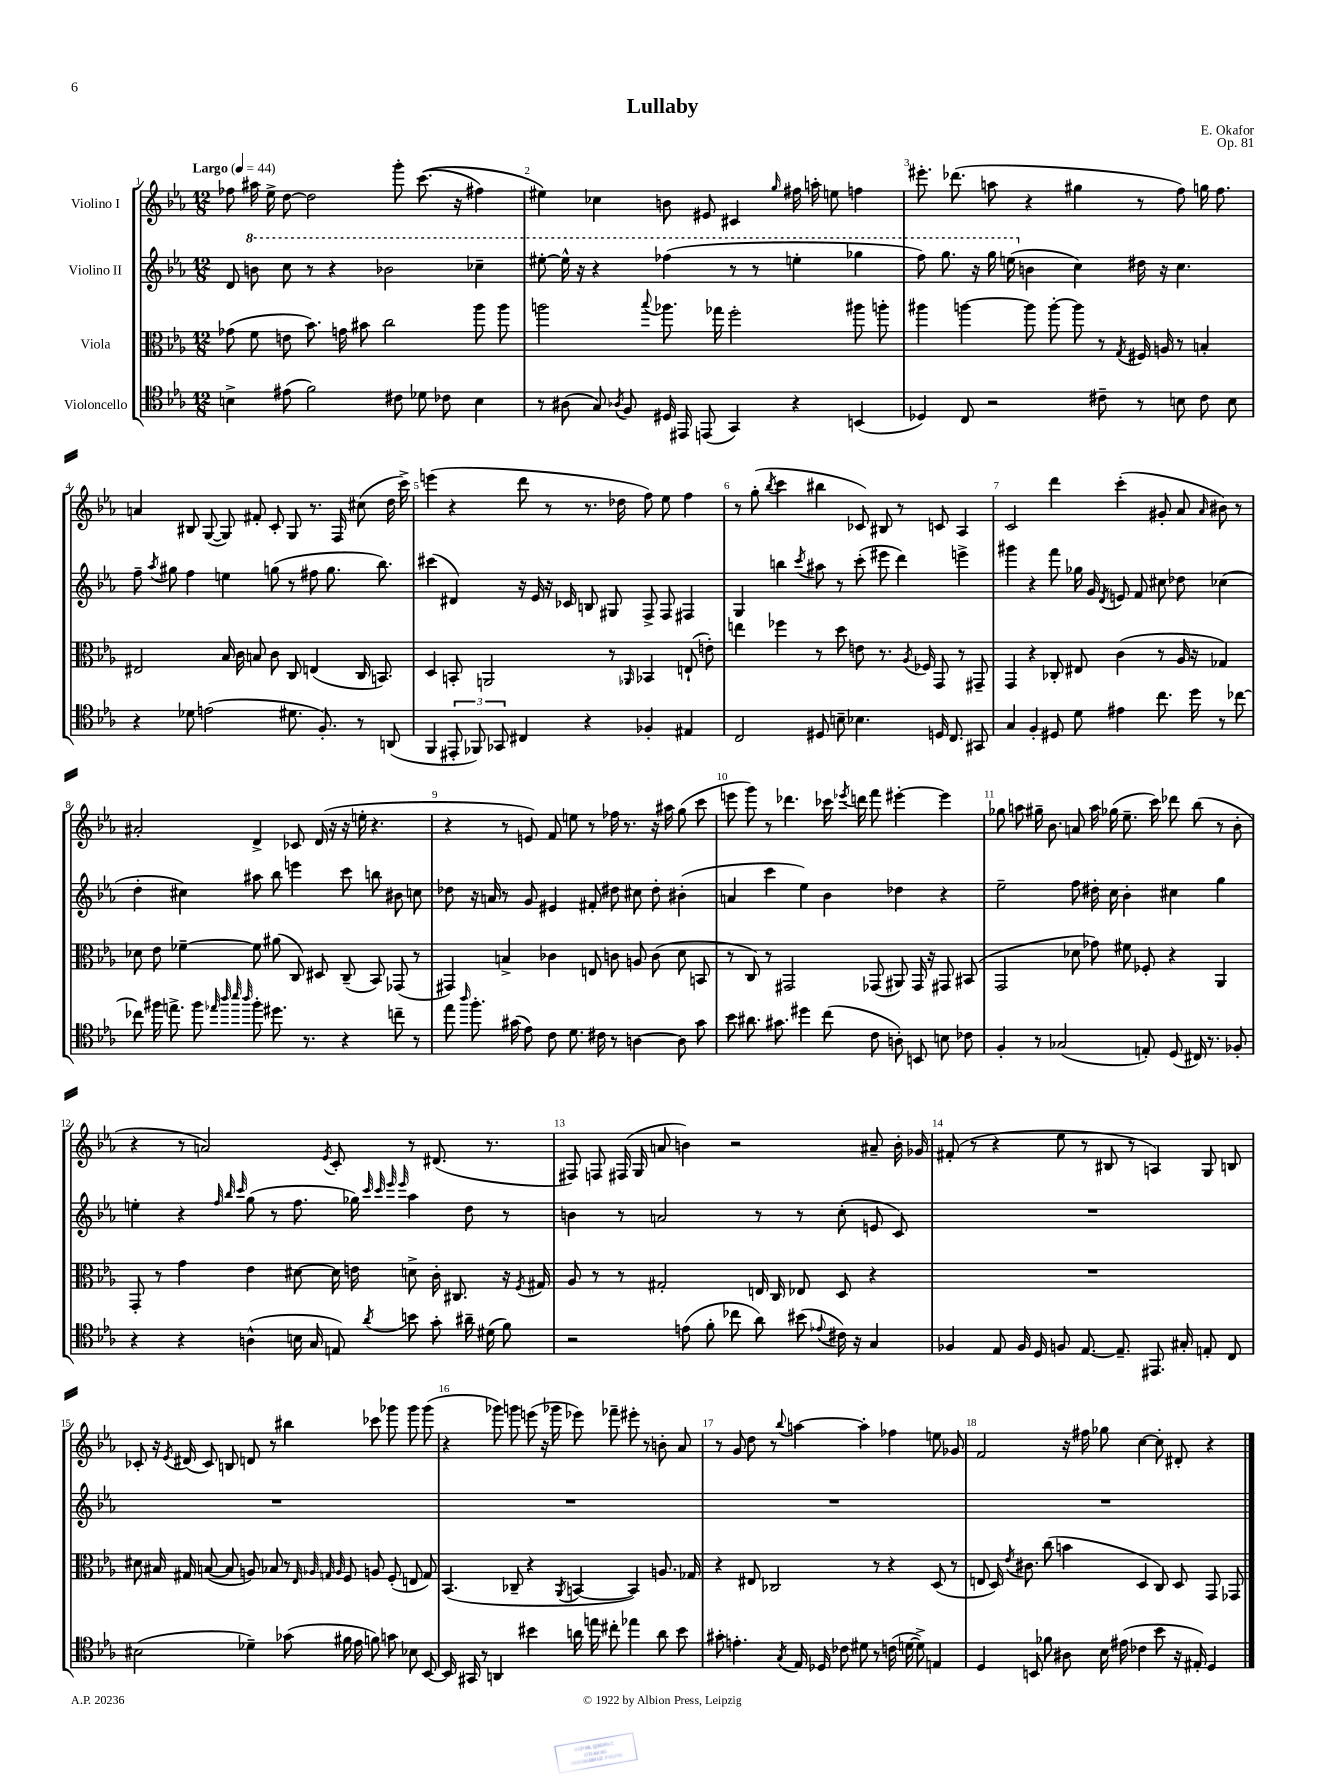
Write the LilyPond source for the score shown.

\header { title = "Lullaby" composer = "E. Okafor" opus = "Op. 81" }
<<
\new StaffGroup <<
\new Staff = "s0" \with { instrumentName = "Violino I" } {
    \clef treble \key ees \major \numericTimeSignature \time 12/8 \tempo "Largo" 4 = 44
    \autoBeamOff fes''8 ais''16 ees''16-> d''8~ d''2 g'''8-. c'''8.(\( r16 fis''4) |
    eis''4\) ces''4 b'8 eis'8 cis'4 \grace { g''16 } fis''16 a''16-. e''8 f''4 |
    eis'''8.-. des'''8.( a''8 r4 gis''4 r8 f''8) g''16 f''8. |
    a'4 bis8 g8~( g8) fis'8-. c'8-. g8 r8. f16 cis''8( d''16 c'''16->) |
    e'''4( r4 d'''8 r8 r8. des''16 f''8) ees''8 f''4 |
    r8 g''8-.( \acciaccatura { bes''8 } c'''4 bis''4 ces'8) bis8 r8 c'8 aes4 |
    c'2 d'''4 c'''4-.( gis'8-. aes'8 \grace { aes'16 } bis'8) r8 |
    ais'2-. d'4-> ces'8 d'16( r16 r16 e''16-. r4. |
    r4 r8 e'8) f'8 e''8 r8 fes''16 r8. r16 ais''16 g''8( c'''8 |
    e'''8 g'''8) r8 des'''4. ces'''16 \acciaccatura { ees'''8 } d'''16 f'''8 eis'''4~-. eis'''4 |
    ges''8 a''8 gis''16-- bes'8. a'8 a''16 ges''16( ees''8.-- c'''16) des'''8 bes''8( r8 bes'8-. |
    r4 r8 a'2) \acciaccatura { ees'8 } c'8-. r8 dis'8.( r8. |
    fis8) f8 fis16( g16 a'8 b'4) r2 ais'8-- b'16-. ges'16 |
    fis'8-.( r8 r4 ees''8 r8 bis8 r8 a4) g8 b8 |
    ces'8-. r16 \acciaccatura { ees'8 } dis'16( ces'8) b8 d'8 r8 bis''4 ces'''8 ges'''8 ges'''8 ges'''8( |
    r4 ges'''8) g'''8 e'''8( r16 ges'''16 ees'''8) fes'''8-- eis'''8-. r8 b'8-. aes'8 |
    r8 g'8 d''8 r8 \appoggiatura { bes''8 } a''4~ a''4-. fes''4 e''8 ges'8 |
    f'2 r16 fis''16 ges''8 c''4~ c''8-. dis'8-. r4 \bar "|." |
}
\new Staff = "s1" \with { instrumentName = "Violino II" } {
    \clef treble \key ees \major \numericTimeSignature \time 12/8
    \autoBeamOff d'8 \ottava #1 b''8 c'''8 r8 r4 bes''2 ces'''4-- |
    eis'''8~-. eis'''16-^ r16 r4 fes'''4( r8 r8 e'''4-. ges'''4 |
    f'''8) g'''8. r16 g'''16 e'''16( \ottava #0 b'4 c''4) dis''16 r16 c''4. |
    f''8-- \acciaccatura { aes''8 } gis''8 f''4 e''4 g''8( r8 fis''8 g''8. bes''8.) |
    cis'''4( dis'4) r16 ees'16 r16 ces'16 b8 gis8 f8-> f8 fis4 |
    g4 b''4 \acciaccatura { c'''8 } ais''8 r8 c'''8-.( eis'''8 d'''4) e'''4-> |
    gis'''4 r4 f'''8 ges''16 g'16 \acciaccatura { d'8 } e'8 f'8 cis''8 des''8 ces''4( |
    d''4-. cis''4) ais''8 bes''8 e'''4 c'''8 b''8 bis'8 c''8 |
    des''8 r16 a'16 r8 g'8 eis'4 fis'8-. dis''8 cis''8 dis''8-. bis'4-.( |
    a'4 c'''4 ees''4) bes'4 des''4 r4 |
    ees''2-- f''8 dis''16-. c''16 bes'4-. cis''4 g''4 |
    e''4-. r4 \grace { f''32 bes''32 c'''32 } g''8( r8 f''8. ges''16) \grace { c'''32 c'''32 ees'''32 ees'''32 } aes''4 d''8 r8 |
    b'4 r8 a'2 r8 r8 c''8-.( e'8 c'8) |
    R1. |
    R1. |
    R1. |
    R1. |
    R1. \bar "|." |
}
\new Staff = "s2" \with { instrumentName = "Viola" } {
    \clef alto \key ees \major \numericTimeSignature \time 12/8
    \autoBeamOff ges'8( f'8 e'8 bes'8.) g'16 bis'8 c''2 aes''8 aes''8 |
    a''2 \appoggiatura { bes''8 } aes''8. ges''16 f''2-. ais''8 a''8-. |
    ais''4 a''4~ a''8 a''8~-. a''8 r8 \acciaccatura { g8 } fis16 a16 r8 b4-. |
    eis2 bes16 c'16 b8 c'8 c8 e4( c16 b,8.) |
    d4 b,8-. a,2 r8 \grace { aes,16 } bes,4 e8-!( e'8-.) |
    e''4 fes''4 r8 d''8 e'8 r8. \acciaccatura { aes8 } fes16 g,8 r8 gis,8-- |
    g,4 r4 ces8-. eis8 c'4( r8 aes16 r16 ges4) |
    des'8 ees'8 fes'4~-- fes'8 ais'8( c8) dis8 c8--( bes,8) ges,8( r8 |
    gis,4) b4-> ces'4 e8 c'8 a8 c'8( d'8 b,8 |
    r8 c8) r8 gis,2 ges,8( ais,8) ges,16 r16 gis,8 bis,8( |
    g,2 des'8 ges'8) fis'8 fes8-. r4 aes,4 |
    g,8-. r8 g'4 ees'4 dis'8~ dis'16 e'16 d'8-> c'16-. cis8. r16 \acciaccatura { f8 } gis16 |
    aes8 r8 r8 gis2-. e16 c16 ees8 d8 r4 |
    R1. |
    dis'8 bis16 gis16 b8~( b8 a8) bes8 r8 \grace { ees32 aes32 g32 aes32 } f8 a8 f8-.( e8 g8) |
    bes,4.( ces8-- r4 \acciaccatura { aes,8 } b,4~ b,4) a8. ges16 |
    r4 eis8 ces2 r8 r4 d8( r8 |
    e8 d16) \acciaccatura { ees'8 } cis'8. c''8( b'4 d4 c8) d8 g,8 ges,8 \bar "|." |
}
\new Staff = "s3" \with { instrumentName = "Violoncello" } {
    \clef tenor \key ees \major \numericTimeSignature \time 12/8
    \autoBeamOff b4-> eis'8( f'2) cis'8 des'8 ces'8 b4 |
    r8 ais8( g8) \acciaccatura { aes8 } f8 dis16 eis,16 e,8( g,4) r4 b,4( |
    des4) c8 r2 cis'8-- r8 b8 cis'8 b8 |
    r4 des'8 e'2( dis'8. f8.-.) r8 a,8( |
    f,4 \tuplet 3/2 { eis,8-. fes,8) ges,8 } cis4 r4 fes4-. eis4 |
    c2 dis8 b8-- bes4. d16 c8. gis,8 |
    g4 f4-. dis8 d'8 eis'4 c''8. d''16 r8 ces''8~ |
    ces''8 fis''16 e''8.-> fis''8 \grace { ees''32 aes''32 bes''32 aes''32 } fis''8-. dis''8. r8. r4 c''8-- r8 |
    ees''8 \grace { aes''16 } f''8.-. gis'16( ees'8) c'8 d'8. cis'16 r8 a4~ a8 gis'8 |
    bes'8 ais'8. gis'8. dis''4 c''8( c'8 a8-.) b,8 b8 ces'8 |
    f4-. r8 ges2( e8-.) d8( cis16) r8. fes8-. |
    r4 r4 a4-^( b16 g16 e8) \acciaccatura { aes'8 } b'8 g'8-. ais'16-- dis'16( f'8) |
    r2 e'8( f'8-. ces''8 aes'8) bis'8( \appoggiatura { ees'8 } cis'16) r16 g4 |
    fes4 ees8 fes16 d16 f8 ees8.~ ees8.-- eis,8. gis16-. e8-. c8 |
    bis2( des'4--) ges'8( fis'16 ees'16 f'8) g'8 bes8 bes,8~ |
    bes,16 gis,16 r8 a,4 bis'4 a'16 e''16 cis''8-. ees''4 a'8 bis'8 |
    gis'8-. e'4.-. \acciaccatura { g8 } ees16 des16 ces'8 dis'8 r8 c'16( d'16~ d'8->) e4 |
    d4 b,8 fes'8 ais8 bes16 eis'16( ces'4 bes'8 r16 eis16-.) d4 \bar "|." |
}
>>
>>
\layout { \context { \Score \override BarNumber.break-visibility = ##(#f #t #t) barNumberVisibility = #all-bar-numbers-visible } }
